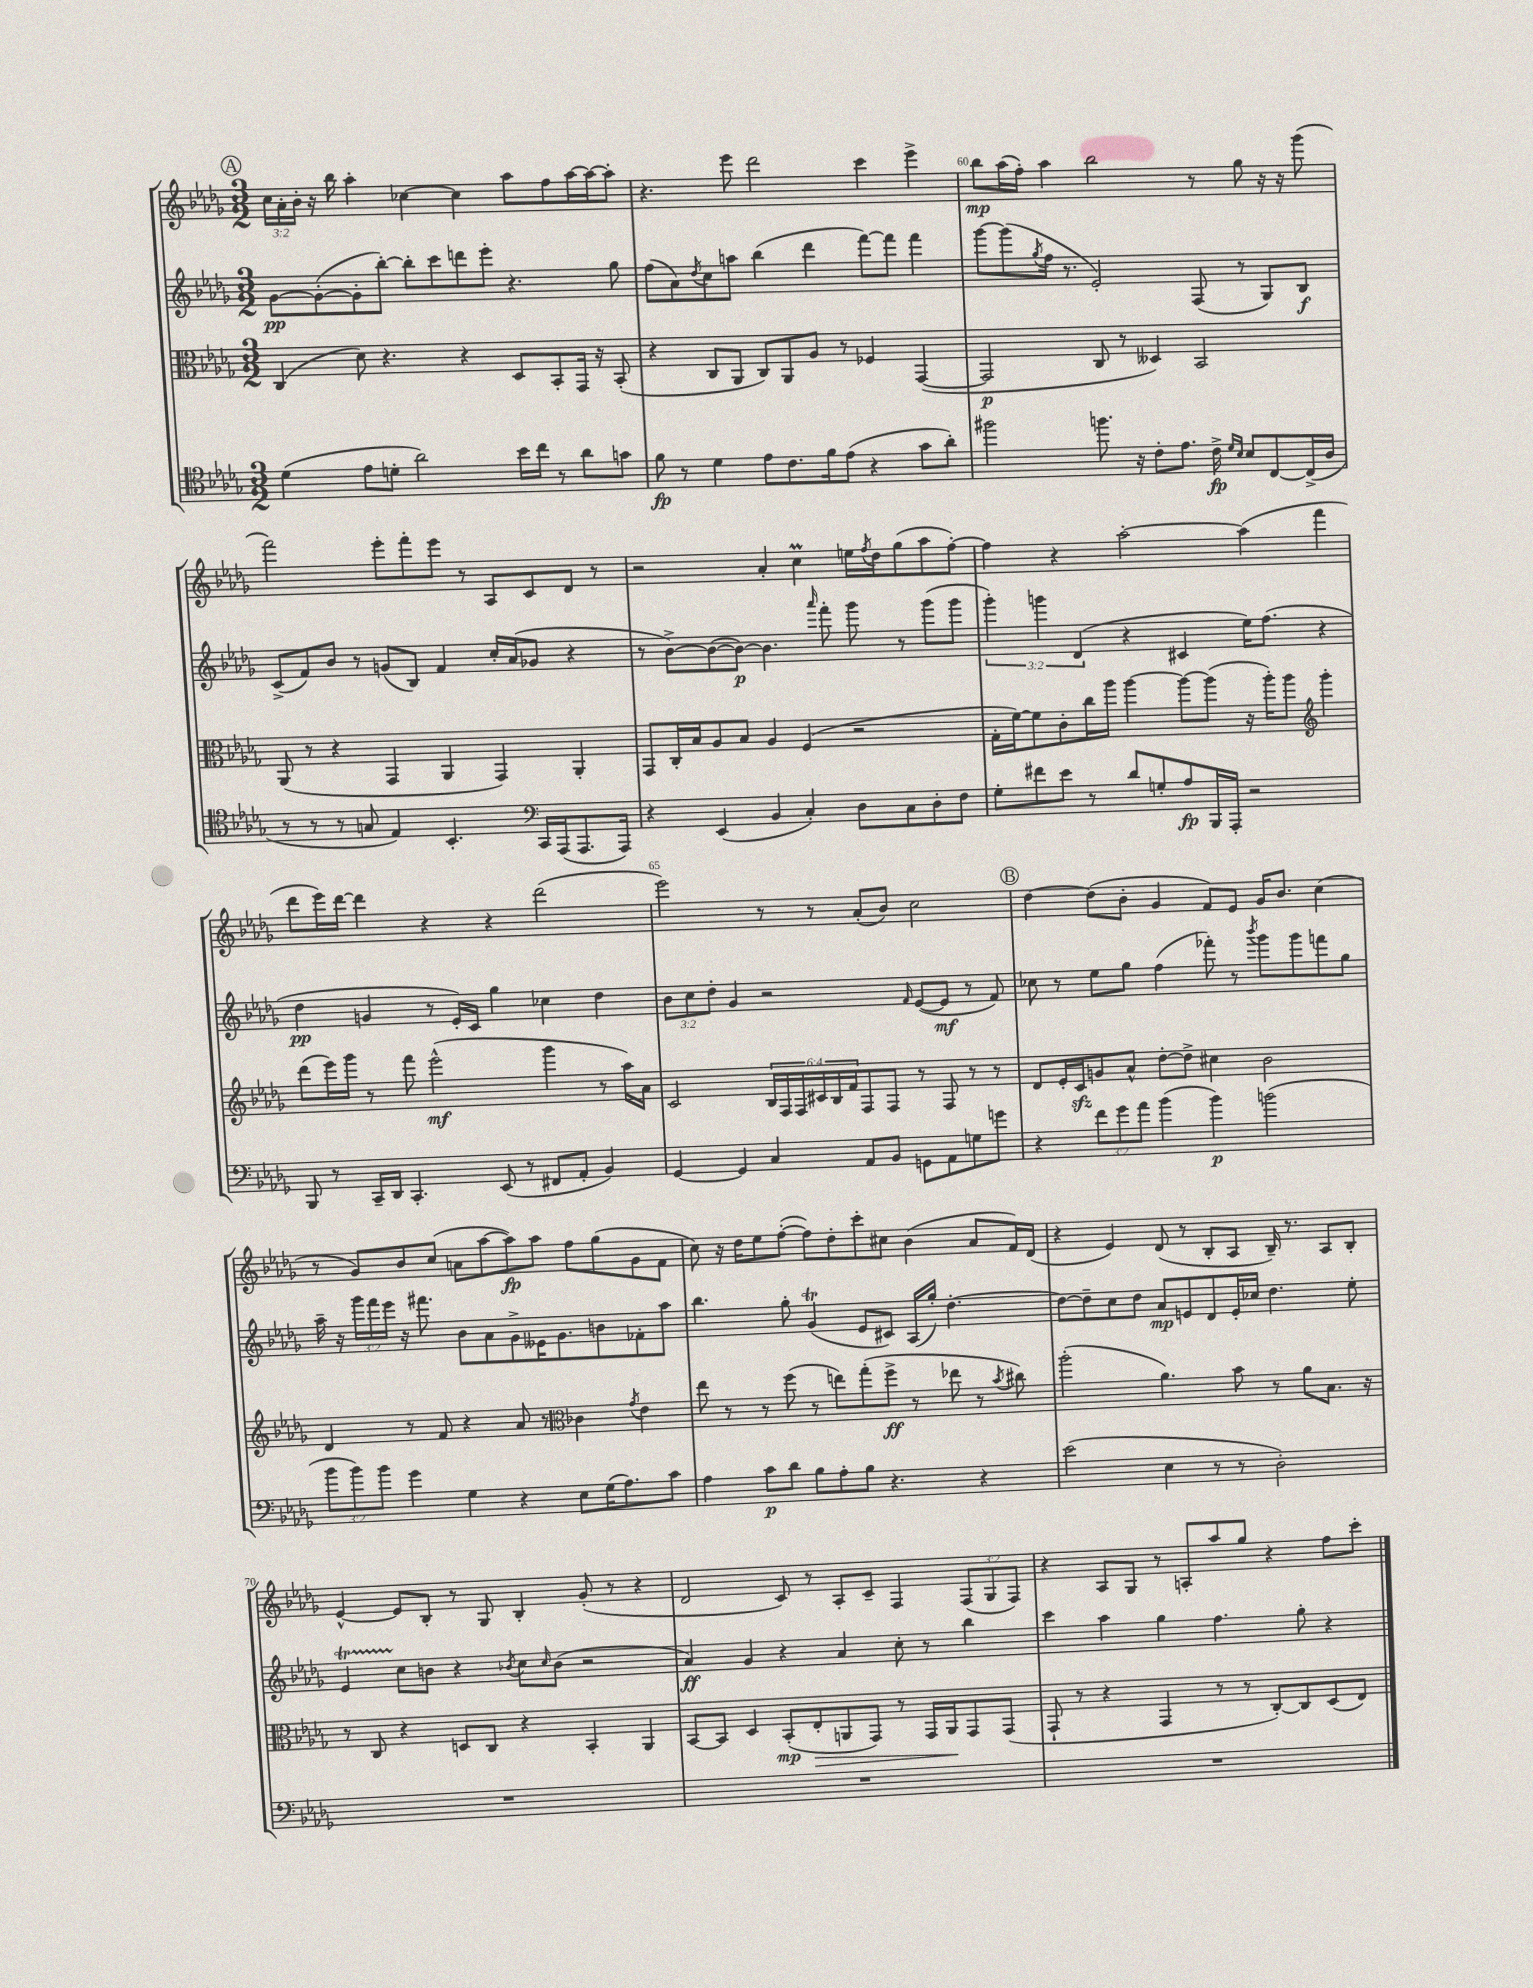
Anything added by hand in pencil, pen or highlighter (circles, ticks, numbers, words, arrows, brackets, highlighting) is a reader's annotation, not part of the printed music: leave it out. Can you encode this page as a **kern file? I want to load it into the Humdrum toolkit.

**kern	**kern	**kern	**kern
*staff4	*staff3	*staff2	*staff1
*clefC4	*clefC3	*clefG2	*clefG2
*k[b-e-a-d-g-]	*k[b-e-a-d-g-]	*k[b-e-a-d-g-]	*k[b-e-a-d-g-]
*M3/2	*M3/2	*M3/2	*M3/2
(4d-	(4C	[8g-	24cc
.	.	.	24a-'
.	.	.	24b-'
.	.	(8g-'_	16r
.	.	.	16bb-
8e-	8d-)	8g-']	4aa-'
8d'	4.r	[8bb-')	.
2a-)	.	8bb-']	[4cc-
.	.	8ccc	.
.	4r	8ddd	4cc-]
.	.	8eee-'	.
16b-	8D-	4.r	8aa-
16cc	.	.	.
8r	8BB-'	.	8ff
8a-	16GG-	.	[16aa-
.	16r	.	16aa-_
8g	(8BB-'	8gg-	8aa-']
=	=	=	=
8f	4r	(8ff	4.r
8r	.	8a-)	.
.	.	8qdd-	.
4d-	8C	8cc	.
.	8AA-	8aa	8eee-
8e-	8C)	(4bb-	2ddd-
8.c	8AA-	.	.
.	8A-	4ddd-	.
16f	.	.	.
(8e-	8r	.	.
4r	4F-	[8fff)	4ccc
.	.	8fff]	.
8g-	([4GG-	4fff	4eee-^
8a-')	.	.	.
=	=	=	=
2ff#	2GG-]	[8ggg-	8bb-
.	.	(8ggg-]	(16aa-
.	.	.	16ff')
.	.	8qgg-	.
.	.	16ff	4aa-
.	.	8.r	.
8.ff	8C	2e-')	2bb-
.	8r	.	.
16r	.	.	.
8c'	4D--)	.	.
8.e-	.	.	.
.	2BB-	(8F	8r
16c^	.	.	.
16qqd-	.	.	.
16qqB-	.	.	.
8B-	.	8r	8gg-
[8C	.	8G-)	16r
.	.	.	16r
(16C^]	.	8B-	(8ggg-
16A-	.	.	.
=	=	=	=
8r	(8AA-	(8c^	2fff)
8r	8r	8f)	.
8r	4r	8b-	.
8G	.	8r	.
4E-)	4GG-	(8g	8eee-'
.	.	8B-)	8fff'
4.BB-'	4AA-	4f	8eee-
.	.	.	8r
.	4GG-)	16cc'	8A-
.	.	(16a-	.
*clefF4	*	*	*
16CC	.	8g-	8c
(16AAA-	.	.	.
8.AAA-	4AA-'	4r	8d-
.	.	.	8r
16AAA-)	.	.	.
=	=	=	=
4r	8GG-	8r	2r
.	16C'	[8b-^)	.
.	16B-	.	.
(4EE-	8A-	(8b-_	.
.	8B-	8b-_)	.
4BB-	4A-	4.b-]	4a-'
4C')	(4F	.	4cc
.	.	16qqaaa-	.
.	.	8fff'	.
8D-	2r	8ggg-	16ee
.	.	.	8qff
.	.	.	16dd-
8C	.	8r	(8gg-
8D-'	.	(8ggg-	8aa-
8F	.	8ggg-	[8ff')
=	=	=	=
8G-'	16G-'	6ggg-')	4ff]
.	[16f)	.	.
8f#	8f]	.	.
.	.	6ggg	.
8e-	8c'	.	4r
.	.	(6d-	.
8r	16cc	.	.
.	16aa-	.	.
8d-	[4aa-	4r	[2aa-'
8G'	.	.	.
8A-	8aa-_	4c#	.
16BBB-	(8aa-]	.	.
16AAA-'	.	.	.
2r	16r	16ee-)	(4aa-]
.	16aa-')	(8.ff	.
.	8aa-	.	.
*	*clefG2	*	*
.	4ggg-'	4r	4fff
=	=	=	=
8BBB-	(8ddd-	4dd-	8ddd-
8r	16eee-)	.	16eee-)
.	16ggg-	.	[16ddd-
16CC~	8r	4g	4ddd-]
16DD-	.	.	.
4.CC'	8fff	.	.
.	(2eee-^^	8r	4r
.	.	16e-')	.
.	.	16c	.
(8EE-	.	4gg-	4r
8r	.	.	.
8FF#	4ggg-	4cc-	(2ddd-
8AA-'	.	.	.
4BB-)	8r	4dd-	.
.	16aa-)	.	.
.	16a-	.	.
=	=	=	=
[4GG-	2c	12b-	2eee-)
.	.	12cc	.
.	.	12dd-'	.
4GG-]	.	4g-	.
4C	24B-	2r	8r
.	24F	.	.
.	24F	.	.
.	24c#	.	8r
.	24B-	.	.
.	24f	.	.
8AA-	8F	.	(8a-'
8BB-	8F	.	8b-)
.	.	16qqf	.
8GG	8r	([8e-	2cc
8AA-	8F	8e-]	.
8G	8r	8r	.
8g	8r	8f)	.
=	=	=	=
4r	8d-	8cc-	[4dd-
.	16e-'	8r	.
.	16c	.	.
12f	8g	8ee-	(8dd-]
12g-	.	.	.
.	8a-^^	8gg-	8b-'
12a-	.	.	.
(4b-	[8dd-'	(4ff	4g-
.	8dd-^]	.	.
4b-)	4cc#	8fff-')	8f)
.	.	8r	8e-
.	.	8qbbb-	.
(2b	2b-	8ggg-	16g-
.	.	.	8.b-
.	.	8ggg-	.
.	.	8fff	(4cc
.	.	8gg-	.
=	=	=	=
12b-	4d-	16aa-~	8r
.	.	16r	.
12b-)	.	.	.
.	.	24ggg-	8g-)
12b-	.	24fff	.
.	.	24eee-	.
4g-	8r	16r	8b-
.	.	8.fff#	.
.	8f	.	(8cc
4G-	4r	8b-	8a
.	.	8a-	[8aa-
4r	8a-	8g-^	8aa-])
.	8r	16e--	8aa-
.	.	8.g-	.
*	*clefC3	*	*
8E-	4c-	.	8ff
(16G-	.	8b	(8gg-
8.A-)	.	.	.
.	8qg-	.	.
.	4e-	8f-'	8g-
8c	.	8aa-	8f
=	=	=	=
4A-	8ee-	4.bb-	8cc)
.	8r	.	16r
.	.	.	16dd-
8c	8r	.	8ee-
8d-	(8ff	8gg-'	([8ff'
8B-	8r	(4g-	8ff])
8A-'	8ee)	.	8dd-'
8B-	(8gg-'	8e-	8ccc'
4.r	8ff^	8c#)	8cc#
.	8r	(16A-	(4b-
.	.	16gg-')	.
.	8ee-	[4.dd-'	.
4r	8r	.	8a-
.	8qb-	.	.
.	8cc#)	.	16f)
.	.	.	(16d-
=	=	=	=
(2e-	(2aa-'	8dd-_	4r
.	.	8dd-~]	.
.	.	8cc	4e-)
.	.	8dd-	.
4E-	4.a-)	8a-	(8d-
.	.	8e	8r
8r	.	8d-	8B-'
8r	8b-	16e'	8A-
.	.	16cc-	.
2D-')	8r	4.dd-	16B-~)
.	.	.	8.r
.	8a-	.	.
.	8.B-	.	8A-
.	.	8ee-'	8B-'
.	16r	.	.
=	=	=	=
1.r	8r	4e-	[4e-^^
.	8C	.	.
.	4r	8cc	8e-]
.	.	8b	8B-'
.	8D	4r	8r
.	8C	.	8G-
.	.	8qb-	.
.	4r	8cc	4B-'
.	.	16qqcc	.
.	.	(8b-	.
.	4BB-'	2r	(8g-'
.	.	.	8r
.	4AA-	.	4r
=	=	=	=
1.r	[8BB-	4a-)	2d-
.	8BB-]	.	.
.	4D-	4g-	.
.	(8BB-'	4r	8c)
.	8E-'	.	8r
.	8AA	4a-	8A-'
.	8GG-)	.	8c~
.	8r	8cc'	4F
.	16GG-	8r	.
.	16AA	.	.
.	8GG-	4bb-	(12F
.	.	.	12G-
.	(8GG-	.	.
.	.	.	12F)
=	=	=	=
1.r	8GG-`	4ccc	4r
.	8r	.	.
.	4r	4aa-	8A-
.	.	.	8G-
.	4GG-	4gg-	8r
.	.	.	8A'
.	8r	4.ff	8aa-
.	8r	.	8gg-
.	[8C')	.	4r
.	8C]	8gg-'	.
.	(8D-	4r	8ff
.	8E-)	.	8ccc'
==	==	==	==
*-	*-	*-	*-
